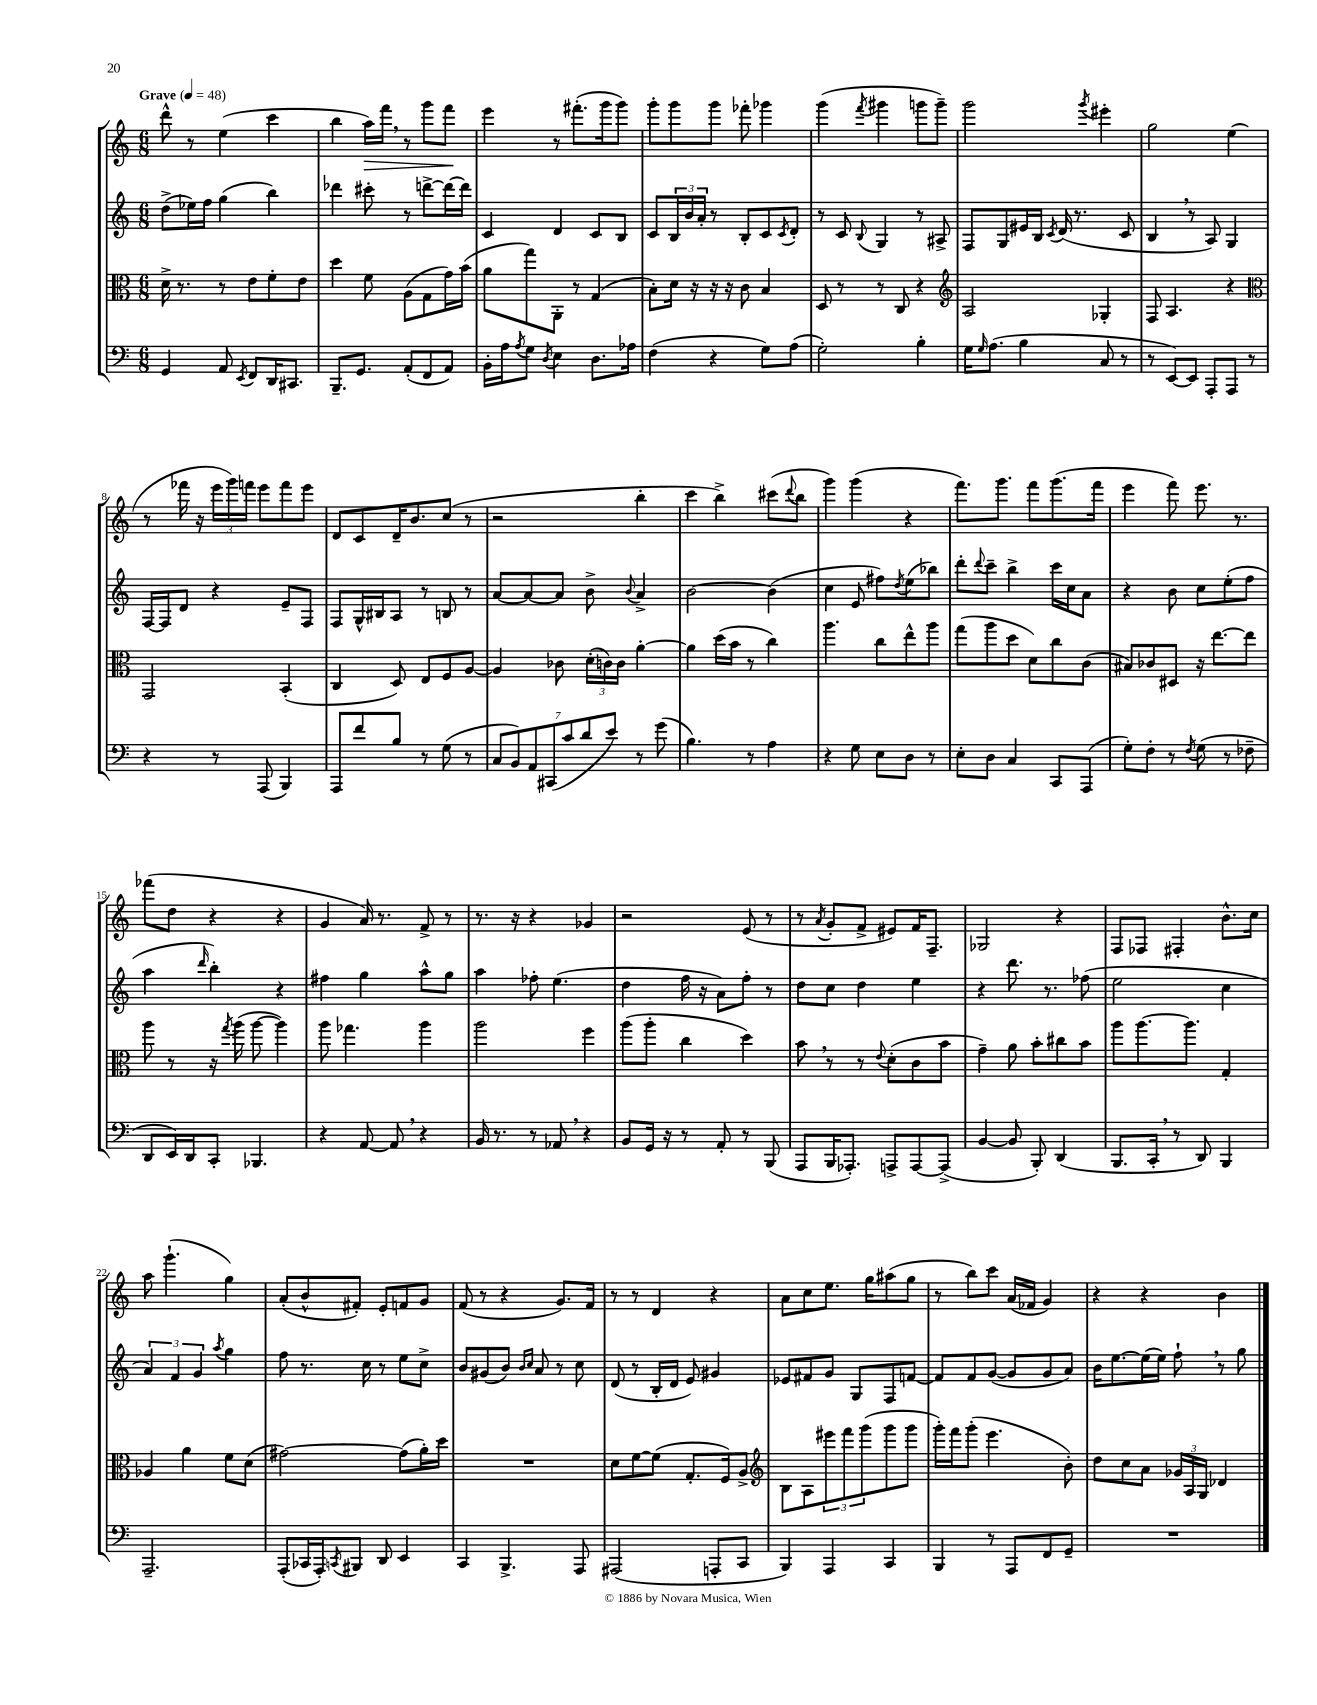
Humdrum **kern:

**kern	**kern	**kern	**kern
*staff4	*staff3	*staff2	*staff1
*clefF4	*clefC3	*clefG2	*clefG2
*k[]	*k[]	*k[]	*k[]
*M6/8	*M6/8	*M6/8	*M6/8
*MM48	*MM48	*MM48	*MM48
4GG	16d^	(8dd^	8ddd^^
.	8.r	.	.
.	.	16ee-)	8r
.	.	16ff	.
8AA	8r	(4gg	(4ee
8qEE	.	.	.
8FF	8e	.	.
16DD	8f'	4bb)	4ccc
8.CC#	.	.	.
.	8e	.	.
=	=	=	=
8.BBB~	4dd	4ddd-	4bb
8.GG	.	.	.
.	8f	8ccc#'	16aa)
.	.	.	16fff
(8AA'	(8A	8r	8r
8FF	8G	[8ddd^	8ggg
8AA)	16g)	16ddd_	8fff
.	(16b	16ddd]	.
=	=	=	=
16BB'	8a	4c	4eee
16A	.	.	.
8qA	.	.	.
8G	8gg)	.	.
8qD	.	.	.
4E	8AA'	4d	8r
.	8r	.	(8.fff#'
8.D	(4G	8c	.
.	.	.	16ggg
.	.	8B	8ggg)
16A-	.	.	.
=	=	=	=
(4F	8B')	8c	8ggg'
.	16d	24B	8ggg
.	.	24b	.
.	16r	.	.
.	.	24a'	.
4r	16r	8r	8ggg
.	16r	.	.
.	8c	8B'	8fff-'
8G)	4B	8c	4ggg-
.	.	8qc	.
(8A	.	8d'	.
=	=	=	=
2G')	8D	8r	(4ggg
.	8r	8c	.
.	.	8qqB	8qfff
.	8r	4G	4ggg#
.	8C	.	.
4B'	4r	8r	8ggg
.	.	8A#^	8ggg~)
=	=	=	=
*	*clefG2	*	*
16G	2A	8F	2ggg
16qqG	.	.	.
(8.A	.	.	.
.	.	8G	.
4B	.	16e#	.
.	.	16B	.
.	.	8qc	.
.	.	(16d	.
.	.	8.r	.
.	.	.	8qggg
8C	4G-'	.	4eee#'
8r	.	8c	.
=	=	=	=
8r	8F	4B	2gg
[8EE)	4.A	.	.
8EE]	.	8r	.
8AAA'	.	8A)	.
8AAA	4r	4G	(4ee
8r	.	.	.
=	=	=	=
*	*clefC3	*	*
4r	2GG	[16F	8r
.	.	16F]	.
.	.	8d	16fff-
.	.	.	16r
8r	.	4r	24eee
.	.	.	24ggg)
.	.	.	24fff
(8AAA	.	.	8eee
4BBB)	(4BB'	8e~	8fff
.	.	8F	8eee
=	=	=	=
8AAA	4C	8F	8d
8f	.	16G^^	8c
.	.	16B#	.
8B	8D)	8A	16d~
.	.	.	8.b
8r	8E	8r	.
(8G	8F	8B	(8cc
8r	[8A	8r	8r
=	=	=	=
14C	4A]	[8a	2r
14BB)	.	.	.
.	.	8a_	.
14AA	.	.	.
(14CC#	.	.	.
.	8c-	8a]	.
14c	.	.	.
14d	.	.	.
.	(24d'	8b^	.
.	24c)	.	.
14e)	.	.	.
.	24c	.	.
.	.	8qqb	.
8r	[4a'	4a^	4bb'
(8g	.	.	.
=	=	=	=
4.B)	4a]	[2b	4ccc
.	(16dd	.	4bb^)
.	16b	.	.
8r	8r	.	.
4A	4cc)	(4b]	(8ccc#
.	.	.	8qqddd
.	.	.	8bb
=	=	=	=
4r	4.aa	4cc	4ggg)
8G	.	8e	(4ggg
8E	8cc	8ff#)	.
.	.	8qdd	.
8D	8ee^^	(8ee	4r
8r	8aa	8bb-)	.
=	=	=	=
8E'	(8gg	8ddd'	8.fff)
.	.	8qqddd	.
8D	8aa	8ccc~	.
.	.	.	8.ggg
4C	8dd	4bb^	.
.	8d)	.	8fff
8CC	8cc	16ccc	(8.ggg
.	.	16cc	.
(8AAA	(8c	8a	.
.	.	.	16fff
=	=	=	=
8G')	8B#)	4r	4eee
8F'	8c-	.	.
8r	8D#	8b	8fff)
8qF	.	.	.
(8G	16r	8cc	8.eee
.	[8.ee	.	.
8r	.	(8ee'	.
.	.	.	8.r
8F-~	8ee]	8ff	.
=	=	=	=
8DD	8aa	4aa	(8fff-
16EE)	8r	.	8dd
16DD	.	.	.
.	.	16qqddd	.
8CC'	16r	4bb')	4r
.	8qgg	.	.
.	(16aa	.	.
4.BBB-	[8aa	.	.
.	4aa])	4r	4r
=	=	=	=
4r	8aa	4ff#	4g
.	4.gg-	.	.
[8AA	.	4gg	16a)
.	.	.	8.r
8AA]	.	.	.
4r	4aa	8aa^^	8f^
.	.	8gg	8r
=	=	=	=
16BB	2aa	4aa	8.r
8.r	.	.	.
.	.	.	16r
8r	.	8ff-'	4r
8AA-	.	(4.ee	.
4r	4ff	.	4g-
=	=	=	=
8BB	(8aa	4dd	2r
16GG	8aa'	.	.
16r	.	.	.
8r	4cc	16ff	.
.	.	16r	.
8AA'	.	8a)	.
8r	4dd)	8ff'	(8e
(8BBB	.	8r	8r
=	=	=	=
8AAA	8b	8dd	8r
.	.	.	8qa
16BBB	8r	8cc	8g'
8.AAA-')	.	.	.
.	8r	4dd	8f^
.	8qqe	.	.
8AAA^	(8d'	.	8e#)
[8AAA	8c	4ee	16f
.	.	.	8.F~
(8AAA^]	8b	.	.
=	=	=	=
[4BB	4g~)	4r	2G-
8BB]	8a	8.ddd	.
8BBB')	8b'	.	.
.	.	8.r	.
(4DD	8cc#	.	4r
.	8b	(8ff-	.
=	=	=	=
8.BBB	8aa	2ee	8F
.	[8.aa	.	8F-
16CC'	.	.	.
8r	.	.	4F#'
.	8.aa]	.	.
8DD)	.	.	.
4BBB	4G'	4cc	8.b^^
.	.	.	16cc
=	=	=	=
2.AAA~	4A-	6a)	8aa
.	.	.	(4.ggg`
.	.	6f	.
.	4a	.	.
.	.	6g	.
.	.	8qaa	.
.	8f	4gg	4gg)
.	(8d	.	.
=	=	=	=
(8AAA'	[2g#)	8ff	(8a'
16CC-	.	8.r	8b^^
16AAA')	.	.	.
8qCC	.	.	.
8BBB#	.	.	8f#')
.	.	16cc	.
8DD	.	8r	8e'
4EE	(8g#]	8ee	8f
.	16a')	8cc^	8g
.	16dd	.	.
=	=	=	=
4CC	2.r	8b	(8f
.	.	(8g#	8r
4.BBB^	.	8b)	4r
.	.	16qqb	.
.	.	16qqcc	.
.	.	8a	.
.	.	8r	8.g)
8AAA	.	8cc	.
.	.	.	16f
=	=	=	=
(2AAA#	8d	(8d	8r
.	[8f	8r	8r
.	(8f]	16B'	4d
.	.	16d	.
.	8.G'	8e)	.
8AAA'	.	4g#	4r
.	16F)	.	.
8CC	8A^	.	.
=	=	=	=
*	*clefG2	*	*
4BBB)	8B	8e-	8a
.	8A	8f#	8cc
4AAA	12eee#	8g	8.ee
.	12fff	.	.
.	.	8G	.
.	(12ggg	.	.
.	.	.	16gg
4CC	8ggg	8F	(8aa#
.	8ggg	[8f	8gg
=	=	=	=
4BBB	16ggg')	8f]	8r
.	16fff	.	.
.	(8ggg'	8f	8bb)
8r	4.eee	([8g	8ccc
8AAA	.	8g]	(16a
.	.	.	16f-
8FF	.	8g	4g)
8GG~	8b')	8a)	.
=	=	=	=
2.r	8dd	16b	4r
.	.	[8.ee	.
.	8cc	.	.
.	8a	(16ee]	4r
.	.	16ee)	.
.	24g-	8ff`	.
.	24A	.	.
.	24G	.	.
.	4d-	8r	4b
.	.	8gg	.
==	==	==	==
*-	*-	*-	*-
